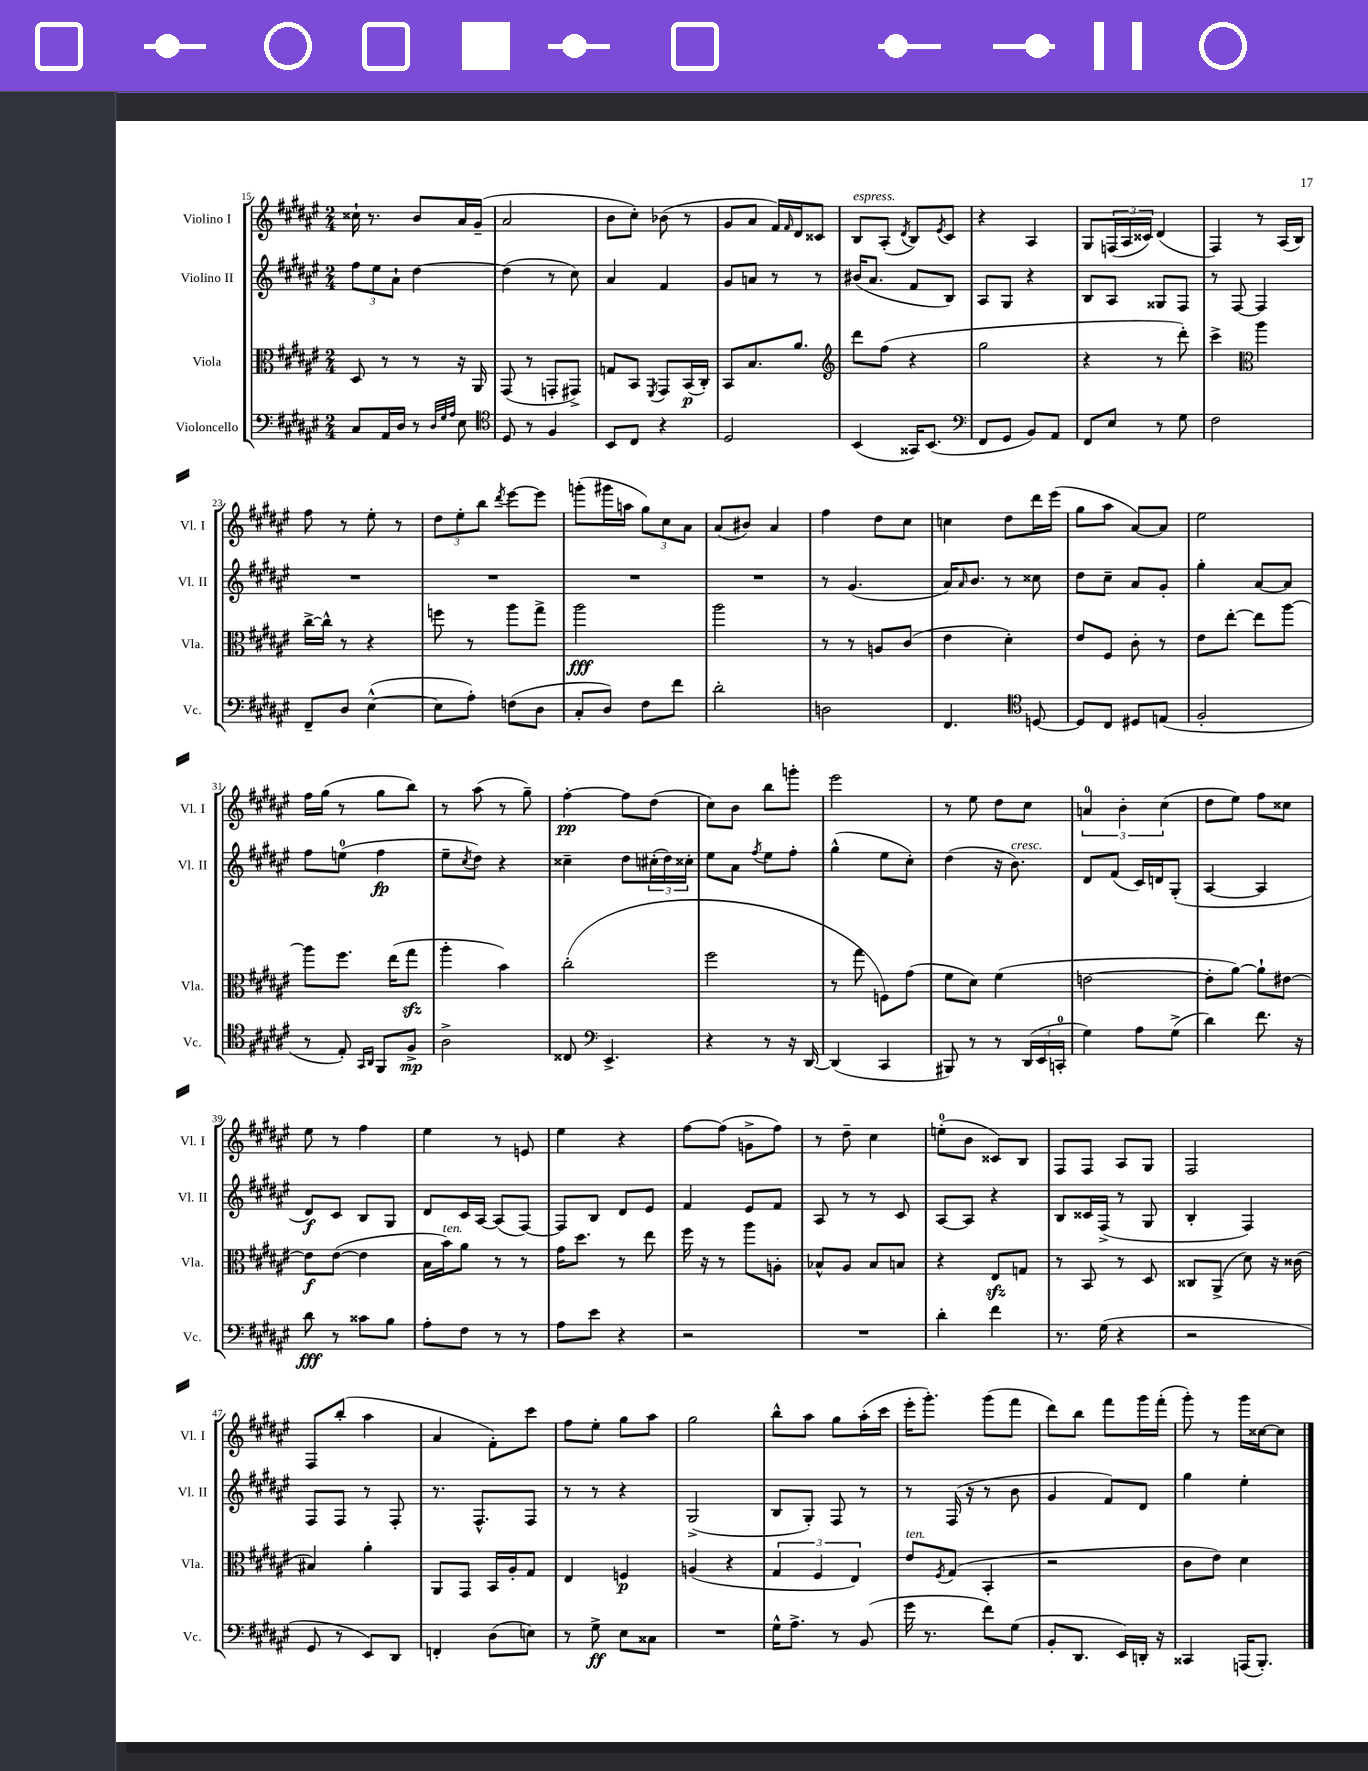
<<
\new StaffGroup <<
\new Staff = "s0" \with { instrumentName = "Violino I" shortInstrumentName = "Vl. I" } {
    \clef treble \key fis \major \numericTimeSignature \time 2/4
    cisis''16-! r8. b'8 ais'16 gis'16--( |
    ais'2 |
    b'8 cis''8-.) bes'8( r8 |
    gis'8 ais'8 fis'16) \grace { fis'16 } dis'16 cisis'8 |
    b8^\markup { \italic "espress." } ais8-.( \acciaccatura { dis'8 } b8) \acciaccatura { eis'8 } cis'8 |
    r4 ais4 |
    gis8 \tuplet 3/2 { f16( ais16 cisis'16) } dis'4( |
    fis4) r8 ais16( b16) |
    fis''8 r8 eis''8-. r8 |
    \tuplet 3/2 { dis''8 eis''8-. b''8 } \acciaccatura { dis'''8 } eis'''8~ eis'''8 |
    g'''8-.( gis'''16 a''16 \tuplet 3/2 { gis''8) cis''8 ais'8 } |
    ais'8( bis'8) ais'4 |
    fis''4 dis''8 cis''8 |
    c''4 dis''8 dis'''16 eis'''16( |
    gis''8 ais''8 ais'8~) ais'8 |
    eis''2 |
    fis''16 gis''16( r8 gis''8 b''8) |
    r8 ais''8( r8 gis''8--) |
    fis''4~-.\pp fis''8 dis''8( |
    cis''8) b'8 b''8 g'''8-. |
    eis'''2 |
    r8 eis''8 dis''8 cis''8 |
    \tuplet 3/2 { a'4-0 b'4-. cis''4( } |
    dis''8 eis''8) fis''8 cisis''8 |
    eis''8 r8 fis''4 |
    eis''4 r8 e'8 |
    eis''4 r4 |
    fis''8~ fis''8( g'8-> fis''8) |
    r8 dis''8-- cis''4 |
    e''8-0-.( b'8 cisis'8) b8 |
    fis8 fis8 ais8 gis8 |
    fis2 |
    fis8 b''8-.( ais''4 |
    ais'4 fis'8-.) cis'''8 |
    fis''8 eis''8-. gis''8 ais''8 |
    gis''2 |
    b''8-^ ais''8 gis''8 ais''16-.( cis'''16 |
    eis'''16-. gis'''8.-.) gis'''8( fis'''8 |
    dis'''8) b''8 fis'''8 gis'''16 fis'''16-.( |
    gis'''8-.) r8 gis'''16 cisis''16~ cisis''8 \bar "|." |
}
\new Staff = "s1" \with { instrumentName = "Violino II" shortInstrumentName = "Vl. II" } {
    \clef treble \key fis \major \numericTimeSignature \time 2/4
    \tuplet 3/2 { fis''8 eis''8 ais'8-! } dis''4~ |
    dis''4( r8 cis''8) |
    ais'4 fis'4 |
    gis'8 a'8 r8 r8 |
    bis'16( ais'8. fis'8 b8) |
    ais8 gis8 r4 |
    b8 ais8 gisis8 fis8 |
    r8 fis8~ fis4 |
    R2 |
    R2 |
    R2 |
    R2 |
    r8 gis'4.( |
    ais'16) \grace { ais'16 } b'8. r8 cisis''8 |
    dis''8 cis''8-- ais'8 gis'8-. |
    gis''4-. ais'8~ ais'8 |
    fis''8 e''8-0( fis''4\fp |
    eis''8-- \acciaccatura { cis''8 } dis''8) r4 |
    cisis''4-- dis''8 \tuplet 3/2 { cis''16-.( dis''16) cisis''16-. } |
    eis''8 ais'8 \acciaccatura { fis''8 } eis''8 fis''8-. |
    gis''4-^( eis''8 cis''8-.) |
    dis''4( r16 b'8.^\markup { \italic "cresc." }) |
    dis'8 fis'8( cis'16) d'16 gis8-.( |
    ais4~ ais4 |
    dis'8\f) cis'8 b8 gis8 |
    dis'8 cis'16 ais16~ ais8( fis8~) |
    fis8 b8 dis'8 eis'8 |
    fis'4 eis'8 fis'8 |
    ais8 r8 r8 cis'8 |
    ais8~ ais8 r4 |
    b8 cisis'16 fis16->( r8 gis8 |
    b4-. fis4) |
    fis8 fis8 r8 fis8-. |
    r8. fis8.-^ fis8 |
    r8 r8 r4 |
    gis2->( |
    b8 gis8-.) fis8 r8 |
    r8 fis16( r16 r8 b'8 |
    gis'4 fis'8) dis'8 |
    gis''4 eis''4-. \bar "|." |
}
\new Staff = "s2" \with { instrumentName = "Viola" shortInstrumentName = "Vla." } {
    \clef alto \key fis \major \numericTimeSignature \time 2/4
    dis8 r8 r8 r16 ais,16 |
    gis,8( r8 g,8-. gis,8->) |
    g8 b,8 \acciaccatura { fis,8 } gis,8 b,16\p( cis16-.) |
    b,8 b8. ais'8. |
    \clef treble dis'''8 fis''8( r4 |
    gis''2 |
    r4 r8 dis'''8-.) |
    cis'''4-> \clef alto ais''4 |
    cis''16~-> cis''16-^ r8 r4 |
    f''8 r8 ais''8 gis''8-> |
    ais''2\fff |
    ais''2 |
    r8 r8 a8 cis'8( |
    eis'4 dis'4-.) |
    eis'8 fis8 cis'8-. r8 |
    eis'8 eis''8~-. eis''8 ais''8~ |
    ais''8 fis''8. eis''16( gis''8\sfz |
    ais''4-. b'4) |
    cis''2-.( |
    fis''2 |
    r8 gis''8 f8) gis'8( |
    fis'8 dis'8) fis'4( |
    e'2~ |
    e'8-. ais'8~) ais'8-! eis'8~ |
    eis'8\f eis'8~( eis'4 |
    b16 b'16^\markup { \italic "ten." }) ais'8 r8 r8 |
    gis'16 dis''8. r8 eis''8 |
    fis''16 r16 r8 ais''8 a8-. |
    bes8-^ ais8 bes8 b8 |
    r4 eis8\sfz g8 |
    r8 b,8 r8 dis8 |
    cisis8 ais,8->( dis'8) r16 cisis'16( |
    bis4) ais'4-. |
    ais,8 gis,8 b,16 ais16-. gis8 |
    eis4 f4\p |
    a4( r4 |
    \tuplet 3/2 { gis4 fis4 eis4) } |
    eis'8^\markup { \italic "ten." } \acciaccatura { fis8 } gis8( b,4-. |
    r2 |
    cis'8 eis'8) dis'4 \bar "|." |
}
\new Staff = "s3" \with { instrumentName = "Violoncello" shortInstrumentName = "Vc." } {
    \clef bass \key fis \major \numericTimeSignature \time 2/4
    cis8 ais,16 dis16 r8 \grace { dis32 gis32 ais32 } eis8 |
    \clef tenor dis8 r8 fis4 |
    b,8 cis8 r4 |
    dis2 |
    b,4( gisis,16) b,8.( |
    \clef bass fis,8 gis,8 b,8) ais,8 |
    fis,8 eis8 r8 gis8 |
    fis2 |
    fis,8-- dis8 eis4~-^( |
    eis8 ais8-.) f8( dis8 |
    cis8-. dis8) fis8 fis'8 |
    dis'2-. |
    d2 |
    fis,4. \clef tenor d8~ |
    d8 cis8 dis8 e8( |
    fis2-. |
    r8 eis8-.) \grace { gis,16 ais,16 } fis,8 fis8->\mp |
    ais2-> |
    cisis8 \clef bass eis,4.-> |
    r4 r8 r16 dis,16~ |
    dis,4( cis,4 |
    bis,,8) r8 r8 \tuplet 3/2 { dis,16( eis,16 c,16-0-. } |
    gis4) ais8 gis8->( |
    dis'4) fis'8. r16 |
    dis'8\fff r8 cisis'8 b8 |
    ais8-. fis8 r8 r8 |
    ais8 eis'8 r4 |
    r2 |
    R2 |
    dis'4-. fis'4 |
    r8. gis16( r4 |
    r2 |
    gis,8 r8 eis,8) dis,8 |
    f,4-. dis8( e8) |
    r8 gis8->\ff eis8 cisis8 |
    R2 |
    gis16-^ ais8.-> r8 b,8( |
    gis'16 r8. fis'8) gis8( |
    b,8-. dis,8. eis,16) d,16-. r16 |
    cisis,4 a,,16( b,,8.-.) \bar "|." |
}
>>
>>
\layout { \context { \Score currentBarNumber = #15 } }
